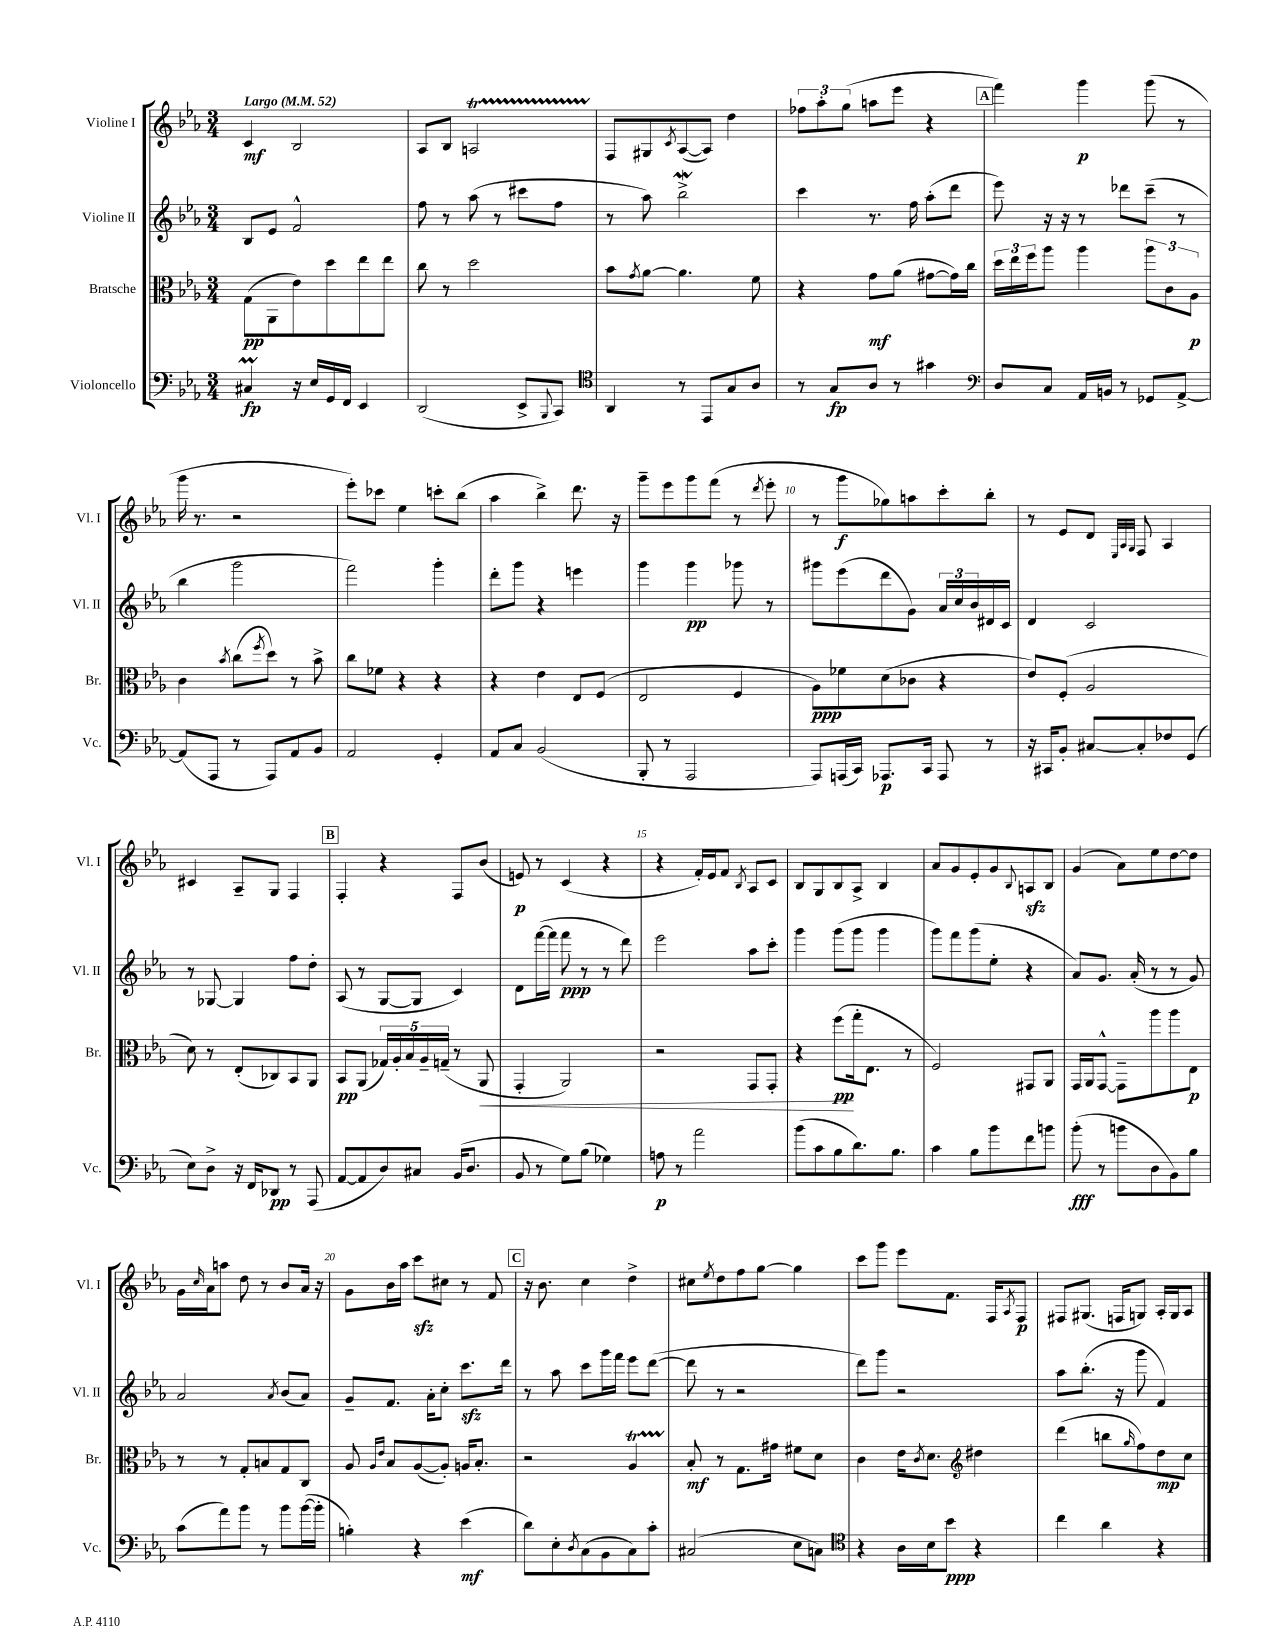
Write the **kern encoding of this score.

**kern	**kern	**kern	**kern
*staff4	*staff3	*staff2	*staff1
*clefF4	*clefC3	*clefG2	*clefG2
*k[b-e-a-]	*k[b-e-a-]	*k[b-e-a-]	*k[b-e-a-]
*M3/4	*M3/4	*M3/4	*M3/4
*MM52	*MM52	*MM52	*MM52
4C#/	(8G\L	8B-/L	4c/
.	8AA-\	8e-/J	.
16r	8e-\)	2f^^/	2B-/
16E-/LL	.	.	.
16GG/	8dd\	.	.
16FF/JJ	.	.	.
4EE-/	8ee-\	.	.
.	8ee-\J	.	.
=	=	=	=
(2DD/	8cc\	8ff\	8A-/L
.	8r	8r	8B-/J
.	2dd\	(8aa-\	2A/
.	.	8r	.
8EE-^/L	.	8ccc#\L	.
8qqBBB-/	.	.	.
8CC/J)	.	8ff\J	.
=	=	=	=
*clefC4	*	*	*
4AA-/	8b-\L	8r	8F/L
.	8qg/	.	.
.	[8a-\J	8aa-\)	8G#/
.	.	.	8qc/
8r	4.a-\]	2bb-^\	([8A-/
8EE-/L	.	.	8A-/]J)
8G/	.	.	4dd\
8A-/J	8f\	.	.
=	=	=	=
8r	4r	4ccc\	12ff-\L
.	.	.	12aa-'\
8G/L	.	.	.
.	.	.	(12gg\J
8A-/J	8g\L	8.r	8aa\L
8r	(8a-\J	.	8eee-\J
.	.	16ff\	.
4g#\	[8g#\L	(8aa-'\L	4r
.	16g#\]L)	8ddd\J	.
.	16cc\JJ	.	.
=	=	=	=
*clefF4	*	*	*
8D/L	24dd\LL	8eee-\)	4fff\)
.	24ee-\	.	.
.	24ff\J	.	.
8C/J	8aa-\J	16r	.
.	.	16r	.
16AA-/LL	4aa-\	8r	4ggg\
16BB/JJ	.	.	.
8r	.	8ddd-\L	.
8GG-/L	12aa-\L	(8ccc~\J	(8ggg\
.	12c\	.	.
[8AA-^/J	.	8r	8r
.	12A-\J	.	.
=	=	=	=
(8AA-/]L	4c\	4bb-\	16ggg\
.	.	.	8.r
8AAA-/J	.	.	.
.	8qb-/	.	.
8r	(8cc\L	2ggg\	2r
.	8qff/	.	.
8AAA-/L)	8dd\J)	.	.
8AA-/	8r	.	.
8BB-/J	8b-^\	.	.
=	=	=	=
2AA-/	8cc\L	2fff\)	8eee-'\L)
.	8f-\J	.	8ccc-\J
.	4r	.	4ee-\
4GG'/	4r	4ggg'\	8ccc'\L
.	.	.	(8bb-\J
=	=	=	=
8AA-/L	4r	8ddd'\L	4aa-\
8C/J	.	8ggg\J	.
(2BB-/	4e-\	4r	4bb-^\)
.	8E-/L	4eee\	8.ddd\
.	(8F/J	.	.
.	.	.	16r
=	=	=	=
8BBB-'/	2E-/	4ggg\	8ggg~\L
8r	.	.	8eee-\
2AAA-/	.	4ggg\	8ggg\
.	.	.	(8fff\J
.	4F/	8ggg-\	8r
.	.	.	8qddd/
.	.	8r	8eee-'\
=	=	=	=
8AAA-/L)	8A-\L)	8ggg#\L	8r
(16AAA/L	8f-\	(8eee-\	8ggg\L
16CC/JJ)	.	.	.
8.AAA-/L	(8d\	8ddd\	8gg-\)
.	8c-\J	8g\J)	8aa\
16CC/Jk	.	.	.
8AAA-/	4r	24a-/LL	8ccc'\
.	.	24cc/	.
.	.	24b-/	.
8r	.	16d#/	8bb-'\J
.	.	16c/JJ	.
=	=	=	=
16r	8e-/L)	4d/	8r
16CC#/LK	.	.	.
8BB-'/J	(8F'/J	.	8e-/L
[8C#/L	2A-/	2c/	8d/J
.	.	.	32qqE-/LLL
.	.	.	32qqA-/
.	.	.	32qqG/JJJ
8C#'/]	.	.	8F/
8F-/	.	.	4A-/
(8GG/J	.	.	.
=	=	=	=
8E-\L)	8d\)	8r	4c#/
8D^\J	8r	[8G-/	.
16r	(8E-'/L	4G-/]	8A-~/L
16FF/LK	.	.	.
8DD-/J	8C-/)	.	8G/J
8r	8BB-/	8ff\L	4F/
(8AAA-/	8AA-/J	8dd'\J	.
=	=	=	=
[8AA-/L	8BB-/L	(8A-/	4F'/
8AA-/]	(8AA-/J	8r	.
8D/)	20G-/LL)	[8G/L	4r
.	20A-'/	.	.
.	20B-/	.	.
8C#/J	.	8G/]J	.
.	20A-~/	.	.
.	(20G~/JJ	.	.
(16BB-/LK	8r	4c/)	8F/L
8.D/J	.	.	.
.	8AA-/	.	(8b-/J
=	=	=	=
8BB-/	4GG'/	8d\L	8e/)
8r	.	([16fff\L	8r
.	.	16fff\]JJ	.
8G\L)	2AA-/)	8fff\	(4c/
(8B-\J	.	8r	.
4G-\)	.	8r	4r
.	.	8ddd\)	.
=	=	=	=
8A\	2r	2eee-\	4r
8r	.	.	.
2a-\	.	.	16f'/LL)
.	.	.	16e-/J
.	.	.	8f/J
.	.	.	8qB-/
.	8GG/L	8aa-\L	8A-/L
.	8GG'/J	8ccc'\J	8c/J
=	=	=	=
(8b-\L	4r	4ggg\	8B-/L
8c\	.	.	8G/
8B-\	(8ff\L	(8ggg\L	8B-/
8.d\)	16gg'\k	8ggg\J	8A-^/J
.	8.E-\J	.	.
.	.	4ggg\	4B-/
8.B-\J	.	.	.
.	8r	.	.
=	=	=	=
4c\	2F/)	8ggg\L)	8a-/L
.	.	8fff\	8g/
8B-\L	.	(8ggg\	8e-'/
8b-\	.	8ee-'\J	8g/
.	.	.	8qqB-/
8f\	8GG#/L	4r	8A/
8b\J	8AA-/J	.	8B-/J
=	=	=	=
(8b-'\	16GG/LL	8a-/L)	(4g/
.	16AA-/J	.	.
8r	[8GG^^/J	8.g/J	.
8b\L	8GG~\]L	.	8a-\L)
.	.	(16a-'/	.
8D\	8aa-\	8r	8ee-\
8BB-\)	8aa-\	8r	[8dd\
8B-\J	8E-\J	8g/)	8dd\]J
=	=	=	=
(8c\L	8r	2a-/	16g\LL
.	.	.	16qqcc/
.	.	.	16a-\J
8a-\)	8r	.	8aa\J
8b-\J	8G'/L	.	8dd\
8r	8B/	.	8r
.	.	8qa-/	.
8b-\L	8G/	(8b-/L	8b-/L
([16b-\L	8C/J	8a-/J)	16a-/Jk
16b-'\]JJ	.	.	16r
=	=	=	=
4B'\)	8A-/	8g~/L	8g\L
.	16qqA-/LL	.	.
.	16qqe-/JJ	.	.
.	8B-/L	8.f/J	16b-\L
.	.	.	16aa-\JJ
4r	([8A-/	.	8ccc\L
.	.	16a-'\LK	.
.	8A-'/]J)	8cc'\J	8cc#\J
(4e-\	16A/LK	8.ccc\L	8r
.	8.B-'/J	.	.
.	.	.	8f/
.	.	16ddd\Jk	.
=	=	=	=
8d\L)	2r	8r	16r
.	.	.	8.b-\
8E-'\	.	8aa-\	.
8qD/	.	.	.
(8C\	.	8ccc\L	4cc\
8BB-\	.	16ggg\L	.
.	.	16fff\JJ	.
8C\)	4A-/	8eee-\L	4dd^\
8c'\J	.	([8ddd\J	.
=	=	=	=
(2C#/	8B-'/	8ddd\]	8cc#\L
.	.	.	8qee-/
.	8r	8r	8dd\
.	8.G\L	2r	8ff\
.	.	.	[8gg\J
.	16g#\Jk	.	.
8E-\L	8f#\L	.	4gg\]
8C\J)	8d\J	.	.
=	=	=	=
*clefC4	*	*	*
4r	4c\	8ddd\L)	8ccc\L
.	.	8ggg\J	8ggg\J
16A-\LL	16e-\LK	2r	8eee-\L
.	8qc/	.	.
16B-\J	8.d\J	.	.
8b-\J	.	.	8.f\J
*	*clefG2	*	*
4r	4dd#\	.	.
.	.	.	16F/LK
.	.	.	8qA-/
.	.	.	8F/J
=	=	=	=
4cc\	(4ddd\	8aa-\L	8F#/L
.	.	(8.bb-'\J	(8.G#/J
4a-\	8bb\L	.	.
.	.	16r	16F/LK
.	16qqgg/	.	.
.	8ff\)	8ggg\	8G/J)
4r	8dd\	4f/)	16A-'/LL
.	.	.	16G/J
.	8cc\J	.	8A-/J
==	==	==	==
*-	*-	*-	*-
